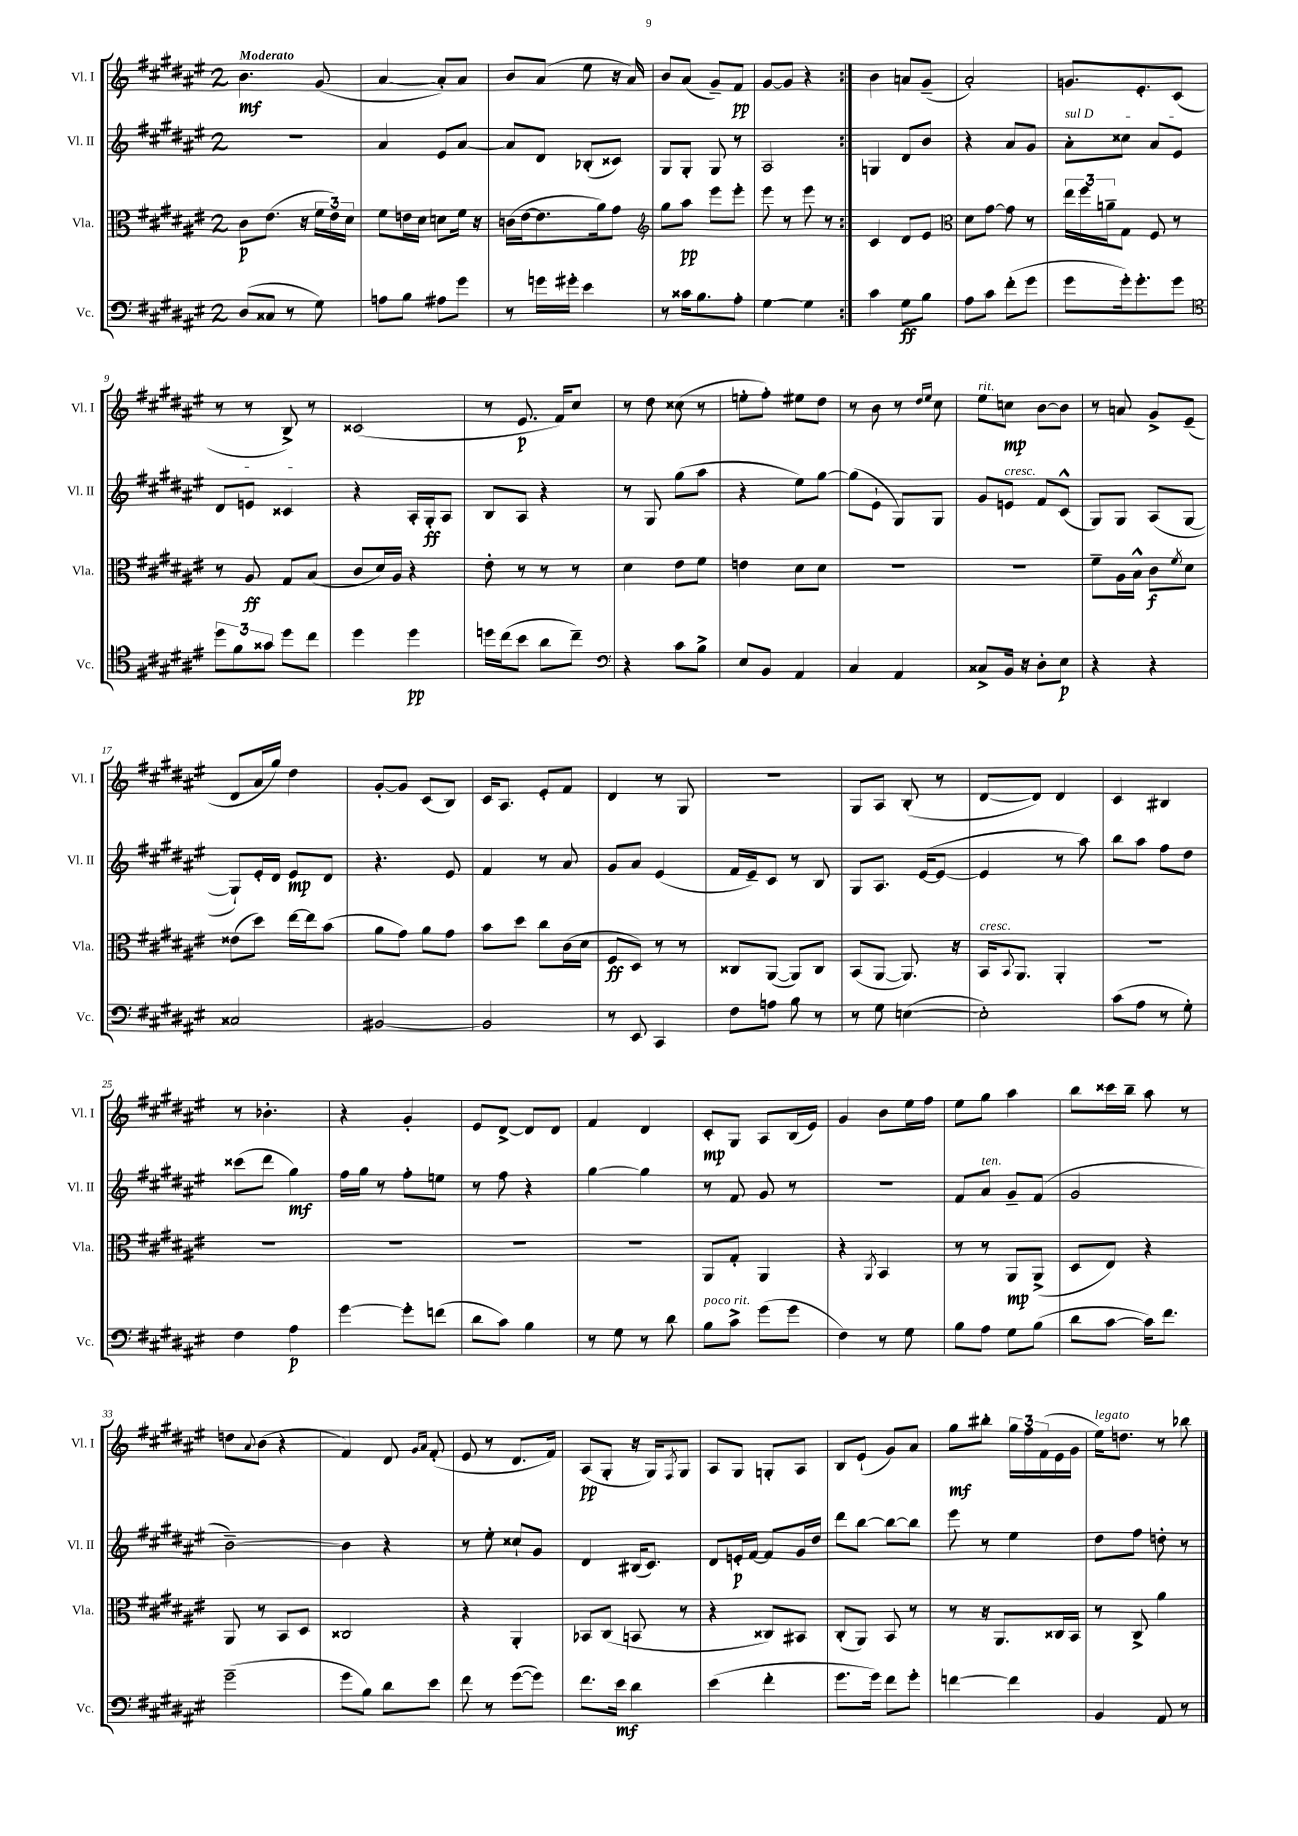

**kern	**dynam	**kern	**dynam	**kern	**dynam	**kern	**dynam
*part4	*part4	*part3	*part3	*part2	*part2	*part1	*part1
*staff4	*staff4	*staff3	*staff3	*staff2	*staff2	*staff1	*staff1
*I"Vc.	*	*I"Vla.	*	*I"Vl. II	*	*I"Vl. I	*
*I'Vc.	*	*I'Vla.	*	*I'Vl. II	*	*I'Vl. I	*
*clefF4	*	*clefC3	*	*clefG2	*	*clefG2	*
*k[f#c#g#d#a#e#]	*	*k[f#c#g#d#a#e#]	*	*k[f#c#g#d#a#e#]	*	*k[f#c#g#d#a#e#]	*
*M2/4	*	*M2/4	*	*M2/4	*	*M2/4	*
=1	=1	=1	=1	=1	=1	=1	=1
!	!	!	!	!	!	!LO:TX:a:B:t=Moderato	!
(8D#/L	.	8c#\L	p	2r	.	4.b\	mf
8C##X/J	.	(8.e#\J	.	.	.	.	.
8r	.	.	.	.	.	.	.
.	.	16r	.	.	.	.	.
8G#\)	.	24f#\LL	.	.	.	(8g#/	.
.	.	24e#\)	.	.	.	.	.
.	.	24d#\JJ	.	.	.	.	.
=2	=2	=2	=2	=2	=2	=2	=2
8An\L	.	8f#\L	.	4a#/	.	[4a#/	.
8B\J	.	16en\L	.	.	.	.	.
.	.	16d#\JJ	.	.	.	.	.
8A#X\L	.	8dn\L	.	8e#/L	.	8a#'/L])	.
8g#\J	.	16f#\Jk	.	[8a#/J	.	8a#/J	.
.	.	16r	.	.	.	.	.
=3	=3	=3	=3	=3	=3	=3	=3
8r	.	(16cn\LL	.	8a#/L]	.	8b/L	.
.	.	[16e#\J	.	.	.	.	.
16gn\LL	.	8.e#\]	.	8d#/J	.	(8a#/J	.
16g#X'\JJ	.	.	.	.	.	.	.
4e#\	.	.	.	(8B-X'/L	.	8ee#\	.
.	.	16a#\k)	.	.	.	.	.
.	.	8g#\J	.	8c##X/J)	.	16r	.
.	.	.	.	.	.	16a#/)	.
=4	=4	=4	=4	=4	=4	=4	=4
*	*	*clefG2	*	*	*	*	*
8r	.	8gg#\L	.	8G#/L	.	8b/L	.
16c##X\KL	.	8aa#\J	pp	8G#'/J	.	(8a#/J	.
8.B\	.	.	.	.	.	.	.
.	.	8eee#\L	.	8G#/	.	8g#~/L)	.
8A#'\J	.	8eee#'\J	.	8r	.	8f#/J	pp
=5	=5	=5	=5	=5	=5	=5	=5
[4G#\	.	8eee#\	.	2A#/	.	[8g#/L	.
.	.	8r	.	.	.	8g#/J]	.
4G#\]	.	8eee#\	.	.	.	4r	.
.	.	8r	.	.	.	.	.
=6:|!	=6:|!	=6:|!	=6:|!	=6:|!	=6:|!	=6:|!	=6:|!
4c#\	.	4c#/	.	4Gn/	.	4b\	.
8G#\L	ff	8d#/L	.	8d#/L	.	8an/L	.
8B\J	.	8e#/J	.	8b/J	.	(8g#~/J	.
=7	=7	=7	=7	=7	=7	=7	=7
*	*	*clefC3	*	*	*	*	*
8A#\L	.	8d#\L	.	4r	.	2a#'/)	.
8c#\J	.	[8g#\J	.	.	.	.	.
(8f#'\L	.	8g#\]	.	8a#/L	.	.	.
8g#\J	.	8r	.	8g#/J	.	.	.
=8	=8	=8	=8	=8	=8	=8	=8
!	!	!	!	!LO:TX:a:i:t=sul D	!	!	!
8g#\L	.	24ee#\LL	.	8a#'\L	.	8.gn/L	.
.	.	24ff#\	.	.	.	.	.
.	.	24an~\J	.	.	.	.	.
16g#'\k)	.	8G#\J	.	8cc##X\J	.	.	.
8.g#'\	.	.	.	.	.	8.e#'/	.
.	.	8F#/	.	8a#/L	.	.	.
8g#\J	.	8r	.	8e#/J	.	(8c#/J	.
!!LO:LB:g=z
=9	=9	=9	=9	=9	=9	=9	=9
*clefC4	*	*	*	*	*	*	*
12dd#\L	.	8r	.	8d#/L	.	8r	.
12f#\	.	.	.	.	.	.	.
.	.	8A#/	ff	8en/J	.	8r	.
12g##X\J	.	.	.	.	.	.	.
8dd#\L	.	8G#/L	.	4c##X/	.	8B^/)	.
8cc#\J	.	(8B/J	.	.	.	8r	.
=10	=10	=10	=10	=10	=10	=10	=10
4dd#\	.	8c#/L	.	4r	.	(2c##X/	.
.	.	16d#/L)	.	.	.	.	.
.	.	16A#/JJ	.	.	.	.	.
4dd#\	pp	4r	.	16A#'/LL	.	.	.
.	.	.	.	16G#'/J	ff	.	.
.	.	.	.	8A#/J	.	.	.
=11	=11	=11	=11	=11	=11	=11	=11
16ddn\LL	.	8e#'\	.	8B/L	.	8r	.
(16cc#\J	.	.	.	.	.	.	.
8b\J	.	8r	.	8A#/J	.	8.e#/	p
8a#\L	.	8r	.	4r	.	.	.
.	.	.	.	.	.	16f#/KL)	.
8cc#~\J)	.	8r	.	.	.	8cc#/J	.
=12	=12	=12	=12	=12	=12	=12	=12
*clefF4	*	*	*	*	*	*	*
4r	.	4d#\	.	8r	.	8r	.
.	.	.	.	8G#/	.	8dd#\	.
8c#\L	.	8e#\L	.	(8gg#\L	.	(8cc##X\	.
8B^\J	.	8f#\J	.	8aa#\J	.	8r	.
=13	=13	=13	=13	=13	=13	=13	=13
8E#/L	.	4en\	.	4r	.	8een'\L	.
8BB/J	.	.	.	.	.	8ff#'\J)	.
4AA#/	.	8d#\L	.	8ee#\L)	.	8ee#X\L	.
.	.	8d#\J	.	[8gg#\J	.	8dd#\J	.
=14	=14	=14	=14	=14	=14	=14	=14
4C#/	.	2r	.	(8gg#\L]	.	8r	.
.	.	.	.	8e#`\J	.	8b\	.
4AA#/	.	.	.	8G#/L)	.	8r	.
.	.	.	.	.	.	16qqdd#/LL	.
.	.	.	.	.	.	16qqee#/JJ	.
.	.	.	.	8G#/J	.	8cc#\	.
=15	=15	=15	=15	=15	=15	=15	=15
!	!	!	!	!	!	!LO:TX:a:i:t=rit.	!
8C##X^/L	.	2r	.	8g#/L	.	8ee#\L	.
!	!	!	!	!LO:TX:a:i:t=cresc.	!	!	!
16BB/Jk	.	.	.	8en/J	.	8ccn\J	mp
16r	.	.	.	.	.	.	.
8D#'\L	.	.	.	8f#/L	.	[8b\L	.
8E#\J	p	.	.	(8c#^^/J	.	8b\J]	.
=16	=16	=16	=16	=16	=16	=16	=16
4r	.	8f#~\L	.	8G#/L)	.	8r	.
.	.	16A#\L	.	8G#/J	.	8an/	.
.	.	16B^^\JJ	.	.	.	.	.
4r	.	8c#\L	f	(8A#/L	.	8g#^/L	.
.	.	8qf#/	.	.	.	.	.
.	.	8d#\J	.	[8G#/J	.	(8e#~/J	.
!!LO:LB:g=z
=17	=17	=17	=17	=17	=17	=17	=17
2C##X/	.	(8e##X\L	.	8G#`/L])	.	8d#/L	.
.	.	8dd#\J)	.	16e#'/L	.	16a#/L	.
.	.	.	.	16d#/JJ	.	16gg#/JJ)	.
.	.	[16ee#\LL	.	8e#/L	mp	4dd#\	.
.	.	16ee#\J]	.	.	.	.	.
.	.	(8b\J	.	8d#/J	.	.	.
=18	=18	=18	=18	=18	=18	=18	=18
[2BB#X/	.	8a#\L	.	4.r	.	[8g#'/L	.
.	.	8g#\J)	.	.	.	8g#/J]	.
.	.	8a#\L	.	.	.	(8c#/L	.
.	.	8g#\J	.	8e#/	.	8B/J)	.
=19	=19	=19	=19	=19	=19	=19	=19
2BB#/]	.	8b\L	.	4f#/	.	16c#/KL	.
.	.	.	.	.	.	8.A#/J	.
.	.	8dd#\J	.	.	.	.	.
.	.	8cc#\L	.	8r	.	8e#'/L	.
.	.	(16c#\L	.	8a#/	.	8f#/J	.
.	.	16d#\JJ	.	.	.	.	.
=20	=20	=20	=20	=20	=20	=20	=20
8r	.	8F#/L	ff	8g#/L	.	4d#/	.
8EE#/	.	8D#/J)	.	8a#/J	.	.	.
4CC#/	.	8r	.	(4e#/	.	8r	.
.	.	8r	.	.	.	8G#/	.
=21	=21	=21	=21	=21	=21	=21	=21
8F#\L	.	8C##X/L	.	16f#/LL	.	2r	.
.	.	.	.	16e#~/J)	.	.	.
8An\J	.	([8AA#/J	.	8c#/J	.	.	.
8B\	.	8AA#/L])	.	8r	.	.	.
8r	.	8C##/J	.	8B/	.	.	.
=22	=22	=22	=22	=22	=22	=22	=22
8r	.	(8BB/L	.	8G#/L	.	8G#/L	.
8G#\	.	[8AA#/J	.	8.A#/J	.	8A#/J	.
([4En\	.	8.AA#/])	.	.	.	(8B'/	.
.	.	.	.	([16e#/KL	.	.	.
.	.	.	.	8e#/J_	.	8r	.
.	.	16r	.	.	.	.	.
=23	=23	=23	=23	=23	=23	=23	=23
!	!	!LO:TX:a:i:t=cresc.	!	!	!	!	!
2E'\])	.	16BB/KL	.	4e#/]	.	[8d#/L	.
.	.	8qqBB/	.	.	.	.	.
.	.	8.AA#/J	.	.	.	.	.
.	.	.	.	.	.	8d#/J])	.
.	.	4AA#'/	.	8r	.	4d#/	.
.	.	.	.	8aa#\)	.	.	.
=24	=24	=24	=24	=24	=24	=24	=24
(8c#\L	.	2r	.	8bb\L	.	4c#/	.
8A#\J	.	.	.	8aa#\J	.	.	.
8r	.	.	.	8ff#\L	.	4B#X/	.
8G#'\)	.	.	.	8dd#\J	.	.	.
!!LO:LB:g=z
=25	=25	=25	=25	=25	=25	=25	=25
4F#\	.	2r	.	(8ccc##X\L	.	8r	.
.	.	.	.	8ddd#\J	.	4.b-X'\	.
4A#\	p	.	.	4gg#\)	mf	.	.
=26	=26	=26	=26	=26	=26	=26	=26
[4g#\	.	2r	.	16ff#\LL	.	4r	.
.	.	.	.	16gg#\JJ	.	.	.
.	.	.	.	8r	.	.	.
8g#'\L]	.	.	.	8ff#'\L	.	4g#'/	.
(8fn\J	.	.	.	8een\J	.	.	.
=27	=27	=27	=27	=27	=27	=27	=27
8d#\L	.	2r	.	8r	.	8e#/L	.
8c#\J)	.	.	.	8ff#\	.	[8d#^/J	.
4B\	.	.	.	4r	.	8d#/L]	.
.	.	.	.	.	.	8d#/J	.
=28	=28	=28	=28	=28	=28	=28	=28
8r	.	2r	.	[4gg#\	.	4f#/	.
8G#\	.	.	.	.	.	.	.
8r	.	.	.	4gg#\]	.	4d#/	.
8d#\	.	.	.	.	.	.	.
=29	=29	=29	=29	=29	=29	=29	=29
!LO:TX:a:i:t=poco rit.	!	!	!	!	!	!	!
8B\L	.	8AA#/L	.	8r	.	8c#'/L	mp
8c#^\J	.	8G#'/J	.	8f#/	.	8G#/J	.
(8g#\L	.	4AA#/	.	8g#/	.	8A#/L	.
8g#\J	.	.	.	8r	.	(16B/L	.
.	.	.	.	.	.	16e#/JJ)	.
=30	=30	=30	=30	=30	=30	=30	=30
4F#\)	.	4r	.	2r	.	4g#/	.
.	.	8qAA#/	.	.	.	.	.
8r	.	4BB/	.	.	.	8b\L	.
8G#\	.	.	.	.	.	16ee#\L	.
.	.	.	.	.	.	16ff#\JJ	.
=31	=31	=31	=31	=31	=31	=31	=31
8B\L	.	8r	.	8f#/L	.	8ee#\L	.
!	!	!	!	!LO:TX:a:i:t=ten.	!	!	!
8A#\J	.	8r	.	8a#/J	.	8gg#\J	.
8G#\L	.	8AA#/L	mp	8g#~/L	.	4aa#\	.
(8B\J	.	(8AA#^/J	.	(8f#/J	.	.	.
=32	=32	=32	=32	=32	=32	=32	=32
8d#\L	.	8D#/L	.	2g#/	.	8bb\L	.
[8c#\J	.	8E#/J)	.	.	.	16ccc##X\L	.
.	.	.	.	.	.	16bb~\JJ	.
16c#\KL])	.	4r	.	.	.	8aa#\	.
8.f#\J	.	.	.	.	.	.	.
.	.	.	.	.	.	8r	.
!!LO:LB:g=z
=33	=33	=33	=33	=33	=33	=33	=33
(2g#~\	.	8AA#/	.	[2b~\)	.	8ddn\L	.
.	.	.	.	.	.	8qqa#/	.
.	.	8r	.	.	.	(8b\J	.
.	.	8BB/L	.	.	.	4r	.
.	.	8D#/J	.	.	.	.	.
=34	=34	=34	=34	=34	=34	=34	=34
8g#\L	.	2C##X/	.	4b\]	.	4f#/)	.
8B\J)	.	.	.	.	.	.	.
8d#\L	.	.	.	4r	.	8d#/	.
.	.	.	.	.	.	16qqg#/LL	.
.	.	.	.	.	.	16qqa#/JJ	.
8e#\J	.	.	.	.	.	(8f#'/	.
=35	=35	=35	=35	=35	=35	=35	=35
8f#\	.	4r	.	8r	.	8e#/	.
8r	.	.	.	8ee#'\	.	8r	.
([8g#\L	.	4AA#'/	.	8cc##X`/L	.	8.d#/L	.
8g#\J])	.	.	.	8g#/J	.	.	.
.	.	.	.	.	.	16f#/Jk)	.
=36	=36	=36	=36	=36	=36	=36	=36
8.f#\L	.	8BB-X/L	.	4d#/	.	(8A#/L	pp
.	.	(8C#/J	.	.	.	8G#'/J	.
16e#\Jk	mf	.	.	.	.	.	.
4d#\	.	8BBn/	.	(16B#X/KL	.	16r	.
.	.	.	.	8.c#/J)	.	16G#/KL)	.
.	.	.	.	.	.	8qF#/	.
.	.	8r	.	.	.	8G#/J	.
=37	=37	=37	=37	=37	=37	=37	=37
(4e#\	.	4r	.	8d#/L	.	8A#/L	.
.	.	.	.	16en'/L	p	8G#/J	.
.	.	.	.	[16f#/JJ	.	.	.
4f#'\	.	8C##X/L)	.	8f#/L]	.	8Gn'/L	.
.	.	8BB#X/J	.	16g#/L	.	8A#/J	.
.	.	.	.	16dd#/JJ	.	.	.
=38	=38	=38	=38	=38	=38	=38	=38
8.g#\L	.	(8C#'/L	.	8ddd#\L	.	8B/L	.
.	.	8AA#/J)	.	[8bb\J	.	(8e#`/J	.
16g#\Jk)	.	.	.	.	.	.	.
8f#\L	.	8BB/	.	8bb\L_	.	8g#/L)	.
8g#'\J	.	8r	.	8bb\J]	.	8a#/J	.
=39	=39	=39	=39	=39	=39	=39	=39
[4fn\	.	8r	.	8eee#\	.	8gg#\L	mf
.	.	16r	.	8r	.	8bb#X'\J	.
.	.	8.AA#/L	.	.	.	.	.
4f\]	.	.	.	4ee#\	.	24gg#\LL	.
.	.	.	.	.	.	24ff#\	.
.	.	.	.	.	.	(24f#\	.
.	.	16C##X/L	.	.	.	16e#\	.
.	.	16BB/JJ	.	.	.	16g#\JJ	.
=40	=40	=40	=40	=40	=40	=40	=40
!	!	!	!	!	!	!LO:TX:a:i:t=legato	!
4BB/	.	8r	.	8dd#\L	.	16ee#\KL)	.
.	.	.	.	.	.	8.ddn\J	.
.	.	8C#^/	.	8ff#\J	.	.	.
8AA#/	.	4a#\	.	8ddn'\	.	8r	.
8r	.	.	.	8r	.	8bb-X\	.
==	==	==	==	==	==	==	==
*-	*-	*-	*-	*-	*-	*-	*-
